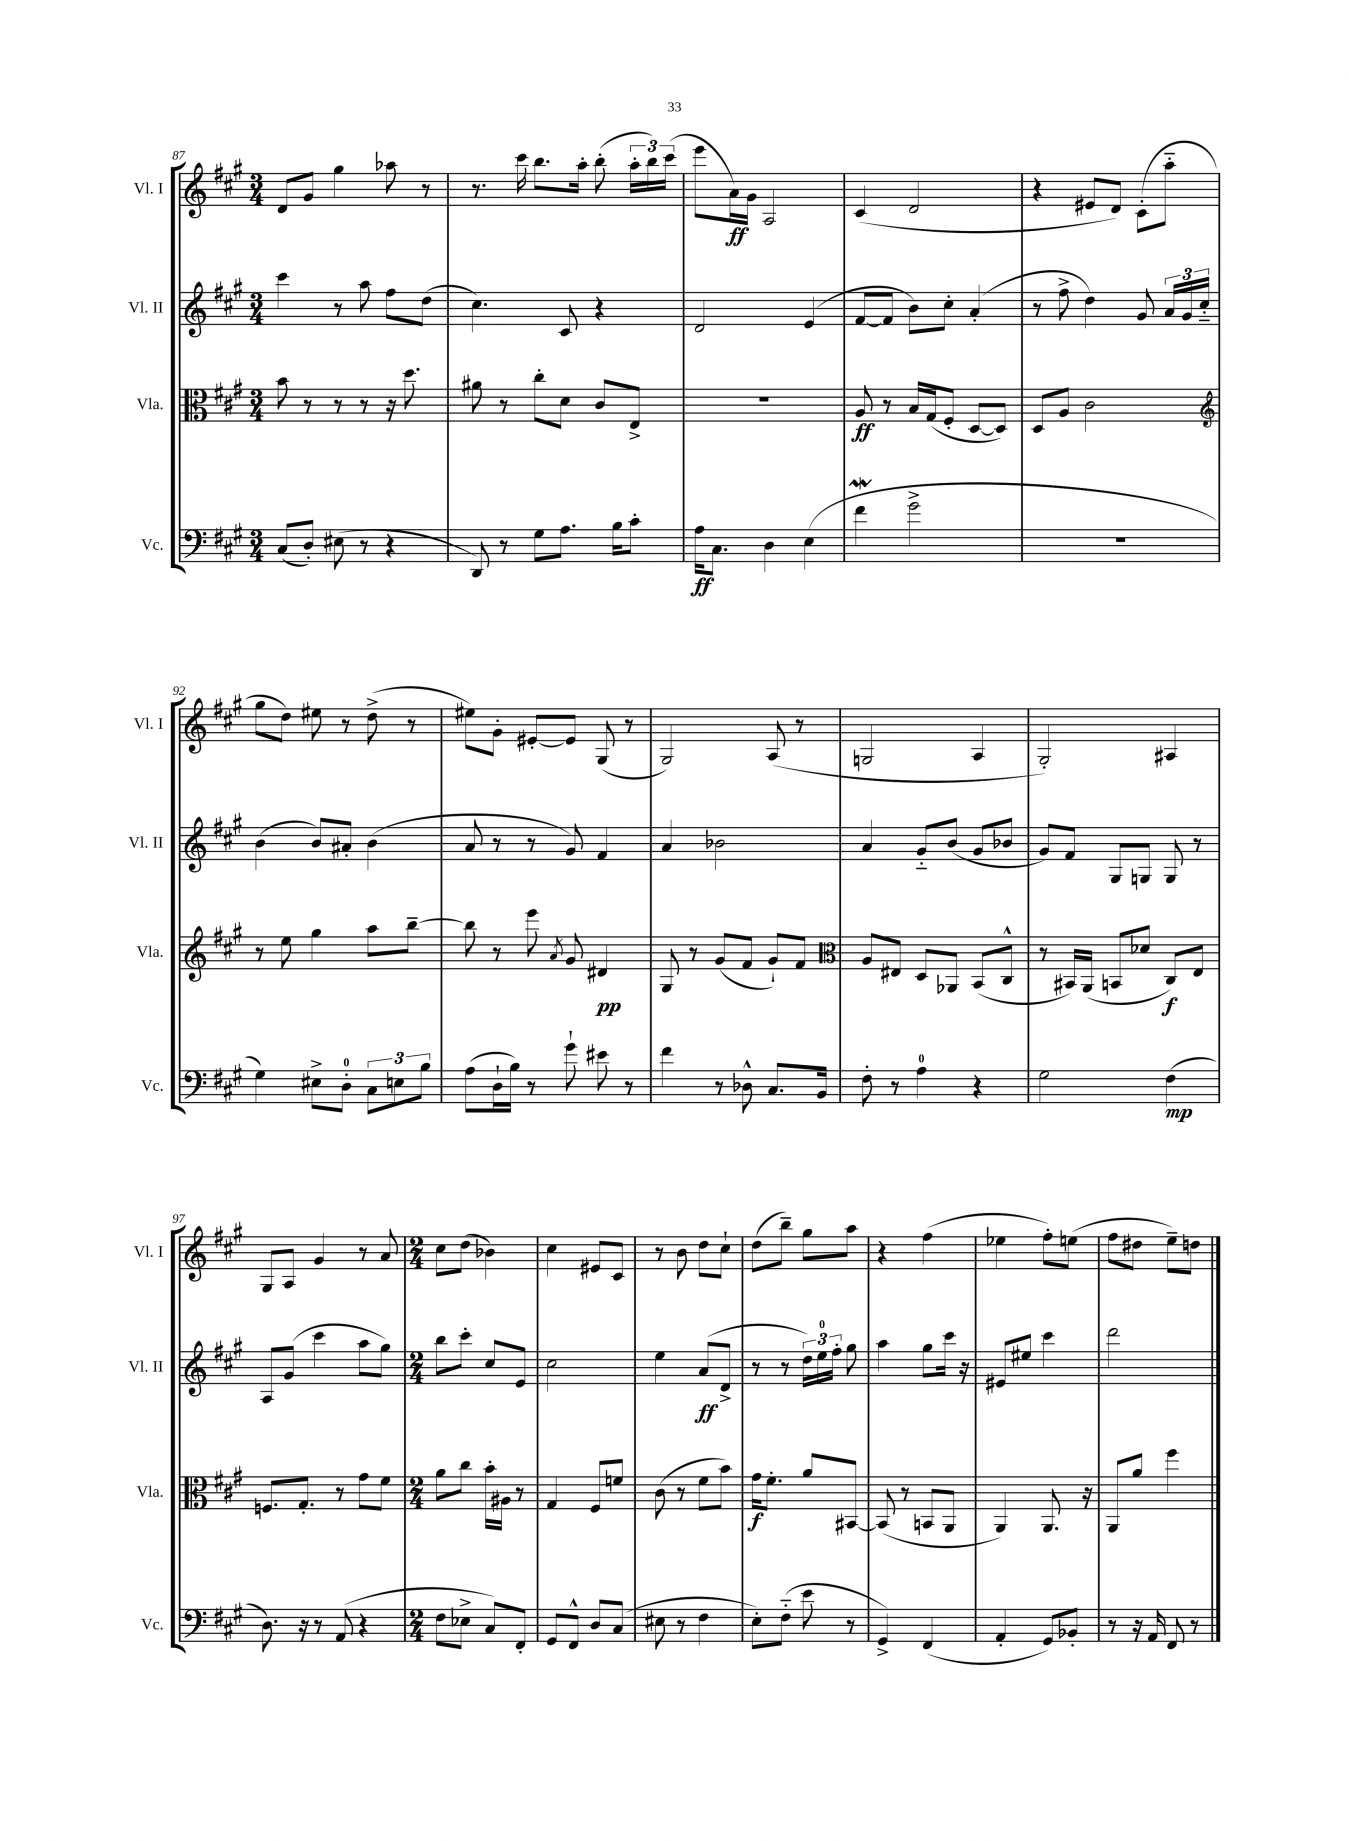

**kern	**dynam	**kern	**dynam	**kern	**dynam	**kern	**dynam
*part4	*part4	*part3	*part3	*part2	*part2	*part1	*part1
*staff4	*staff4	*staff3	*staff3	*staff2	*staff2	*staff1	*staff1
*I"Vc.	*	*I"Vla.	*	*I"Vl. II	*	*I"Vl. I	*
*I'Vc.	*	*I'Vla.	*	*I'Vl. II	*	*I'Vl. I	*
*clefF4	*	*clefC3	*	*clefG2	*	*clefG2	*
*k[f#c#g#]	*	*k[f#c#g#]	*	*k[f#c#g#]	*	*k[f#c#g#]	*
*M3/4	*	*M3/4	*	*M3/4	*	*M3/4	*
=87	=87	=87	=87	=87	=87	=87	=87
(8C#/L	.	8b\	.	4ccc#\	.	8d/L	.
8D'/J)	.	8r	.	.	.	8g#/J	.
(8E#X\	.	8r	.	8r	.	4gg#\	.
8r	.	8r	.	8aa\	.	.	.
4r	.	16r	.	8ff#\L	.	8aa-X\	.
.	.	8.dd\	.	.	.	.	.
.	.	.	.	(8dd\J	.	8r	.
=88	=88	=88	=88	=88	=88	=88	=88
8DD/)	.	8a#X\	.	4.cc#\)	.	8.r	.
8r	.	8r	.	.	.	.	.
.	.	.	.	.	.	16ccc#\	.
8G#\L	.	8cc#'\L	.	.	.	8.bb\L	.
8.A\J	.	8d\J	.	8c#/	.	.	.
.	.	.	.	.	.	16aa'\Jk	.
.	.	8c#/L	.	4r	.	(8bb'\	.
16B\KL	.	.	.	.	.	.	.
8c#'\J	.	8E^/J	.	.	.	24aa'\LL	.
.	.	.	.	.	.	24bb\)	.
.	.	.	.	.	.	(24ccc#\JJ	.
=89	=89	=89	=89	=89	=89	=89	=89
16A\KL	ff	2.r	.	2d/	.	8eee\L	.
8.C#\J	.	.	.	.	.	.	.
.	.	.	.	.	.	16a\L)	ff
.	.	.	.	.	.	16g#\JJ	.
4D\	.	.	.	.	.	2A/	.
(4E\	.	.	.	(4e/	.	.	.
=90	=90	=90	=90	=90	=90	=90	=90
4f#W\	.	8A/	ff	[8f#/L	.	(4c#/	.
.	.	8r	.	8f#/J]	.	.	.
2g#^\	.	16B/LL	.	8b\L)	.	2d/	.
.	.	(16G#/J	.	.	.	.	.
.	.	8F#'/J	.	8cc#'\J	.	.	.
.	.	[8D/L	.	(4a'/	.	.	.
.	.	8D/J])	.	.	.	.	.
=91	=91	=91	=91	=91	=91	=91	=91
2.r	.	8D/L	.	8r	.	4r	.
.	.	8A/J	.	8ff#^\	.	.	.
.	.	2c#\	.	4dd\)	.	8e#X/L	.
.	.	.	.	.	.	8d/J)	.
.	.	.	.	8g#/	.	(8c#'\L	.
.	.	.	.	24a/LL	.	8aa\J	.
.	.	.	.	24g#/	.	.	.
.	.	.	.	24cc#/JJ	.	.	.
!!LO:LB:g=z
=92	=92	=92	=92	=92	=92	=92	=92
*	*	*clefG2	*	*	*	*	*
4G#\)	.	8r	.	(4b\	.	8gg#\L	.
.	.	8ee\	.	.	.	8dd\J)	.
8E#X^\L	.	4gg#\	.	8b/L)	.	8ee#X\	.
8D'\J	.	.	.	8a#X'/J	.	8r	.
12C#\L	.	8aa\L	.	(4b\	.	(8dd^\	.
12En\	.	.	.	.	.	.	.
.	.	[8bb~\J	.	.	.	8r	.
12B\J	.	.	.	.	.	.	.
=93	=93	=93	=93	=93	=93	=93	=93
(8A\L	.	8bb\]	.	8a/	.	8ee#X\L)	.
16D`\L	.	8r	.	8r	.	8g#'\J	.
16B\JJ)	.	.	.	.	.	.	.
8r	.	8eee\	.	8r	.	[8e#X'/L	.
.	.	8qa/	.	.	.	.	.
8g#`\	.	8g#/	.	8g#/)	.	8e#/J]	.
8e#X\	.	4d#X/	pp	4f#/	.	(8G#/	.
8r	.	.	.	.	.	8r	.
=94	=94	=94	=94	=94	=94	=94	=94
4f#\	.	8G#/	.	4a/	.	2G#/)	.
.	.	8r	.	.	.	.	.
8r	.	(8g#/L	.	2b-X\	.	.	.
8D-X^^\	.	8f#/J	.	.	.	.	.
8.C#/L	.	8g#`/L)	.	.	.	(8A/	.
.	.	8f#/J	.	.	.	8r	.
16BB/Jk	.	.	.	.	.	.	.
=95	=95	=95	=95	=95	=95	=95	=95
*	*	*clefC3	*	*	*	*	*
8F#'\	.	8A/L	.	4a/	.	2Gn/	.
8r	.	8E#X/J	.	.	.	.	.
4A\	.	8D/L	.	8g#/L	.	.	.
.	.	8AA-X/J	.	(8b/J	.	.	.
4r	.	(8BB/L	.	8g#/L	.	4A/	.
.	.	8C#^^/J	.	8b-X/J	.	.	.
=96	=96	=96	=96	=96	=96	=96	=96
2G#\	.	8r	.	8g#/L)	.	2G#'/)	.
.	.	16BB#X/LL)	.	8f#/J	.	.	.
.	.	(16AA/JJ	.	.	.	.	.
.	.	8BBn/L	.	8G#/L	.	.	.
.	.	8d-X/J	.	8Gn/J	.	.	.
(4F#\	mp	8C#/L)	f	8G/	.	4A#X/	.
.	.	8E/J	.	8r	.	.	.
!!LO:LB:g=z
=97	=97	=97	=97	=97	=97	=97	=97
8.D\)	.	8.Fn/L	.	8A/L	.	8G#/L	.
.	.	.	.	(8g#/J	.	8A/J	.
16r	.	8.G#'/J	.	.	.	.	.
8r	.	.	.	4ccc#\	.	4g#/	.
(8AA/	.	8r	.	.	.	.	.
4r	.	8g#\L	.	8aa\L	.	8r	.
.	.	8f#\J	.	8gg#\J)	.	8a/	.
=98	=98	=98	=98	=98	=98	=98	=98
*M2/4	*	*M2/4	*	*M2/4	*	*M2/4	*
8F#\L	.	8a\L	.	8bb\L	.	8cc#\L	.
8E-X^\J	.	8cc#\J	.	8ccc#'\J	.	(8dd\J	.
8C#/L)	.	16b'\LL	.	8cc#/L	.	4b-X\)	.
.	.	16A#X\JJ	.	.	.	.	.
8FF#'/J	.	8r	.	8e/J	.	.	.
=99	=99	=99	=99	=99	=99	=99	=99
8GG#/L	.	4G#/	.	2cc#\	.	4cc#\	.
8FF#^^/J	.	.	.	.	.	.	.
8D/L	.	8F#/L	.	.	.	8e#X/L	.
(8C#/J	.	8fn/J	.	.	.	8c#/J	.
=100	=100	=100	=100	=100	=100	=100	=100
8E#X\	.	(8c#\	.	4ee\	.	8r	.
8r	.	8r	.	.	.	8b\	.
4F#\	.	8f#\L	.	(8a/L	ff	8dd\L	.
.	.	8b\J)	.	8d^/J	.	8cc#`\J	.
=101	=101	=101	=101	=101	=101	=101	=101
8E'\L)	.	16g#\KL	f	8r	.	(8dd\L	.
.	.	8.f#'\J	.	.	.	.	.
(8F#\J	.	.	.	8r	.	8bb~\J)	.
8e\	.	8a/L	.	24dd\LL)	.	8gg#\L	.
.	.	.	.	24ee\	.	.	.
.	.	.	.	24ff#'\JJ	.	.	.
8r	.	[8BB#X/J	.	8gg#\	.	8aa\J	.
=102	=102	=102	=102	=102	=102	=102	=102
4GG#^/)	.	(8BB#/]	.	4aa\	.	4r	.
.	.	8r	.	.	.	.	.
(4FF#/	.	8BBn/L	.	8gg#\L	.	(4ff#\	.
.	.	8AA/J	.	16ccc#\Jk	.	.	.
.	.	.	.	16r	.	.	.
=103	=103	=103	=103	=103	=103	=103	=103
4AA'/	.	4AA/)	.	8e#X/L	.	4ee-X\	.
.	.	.	.	8ee#X/J	.	.	.
8GG#/L)	.	8.AA/	.	4ccc#\	.	8ff#'\L)	.
8BB-X'/J	.	.	.	.	.	(8een\J	.
.	.	16r	.	.	.	.	.
=104	=104	=104	=104	=104	=104	=104	=104
8r	.	8AA/L	.	2ddd\	.	8ff#\L	.
16r	.	8a/J	.	.	.	8dd#X\J	.
16AA/	.	.	.	.	.	.	.
8FF#/	.	4ff#\	.	.	.	8ee~\L)	.
8r	.	.	.	.	.	8ddn\J	.
==	==	==	==	==	==	==	==
*-	*-	*-	*-	*-	*-	*-	*-
